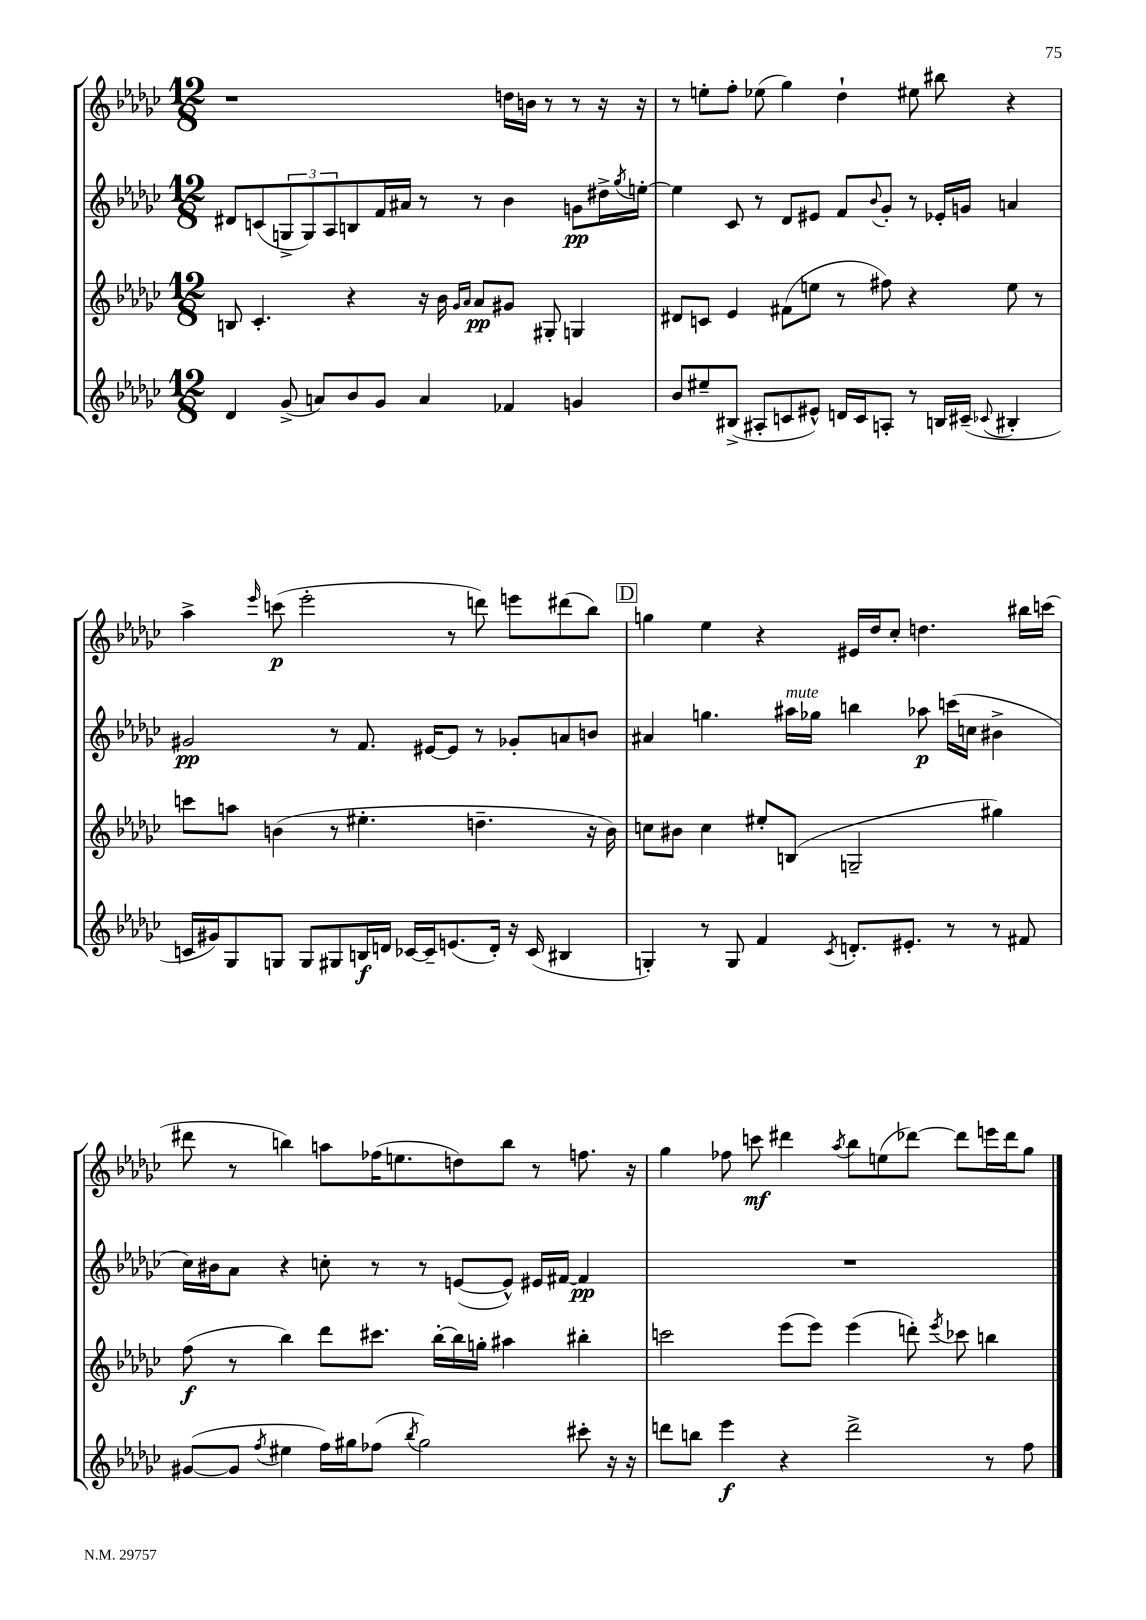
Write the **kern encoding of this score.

**kern	**dynam	**kern	**dynam	**kern	**dynam	**kern	**dynam
*part4	*part4	*part3	*part3	*part2	*part2	*part1	*part1
*staff4	*staff4	*staff3	*staff3	*staff2	*staff2	*staff1	*staff1
*clefG2	*	*clefG2	*	*clefG2	*	*clefG2	*
*k[b-e-a-d-g-c-]	*	*k[b-e-a-d-g-c-]	*	*k[b-e-a-d-g-c-]	*	*k[b-e-a-d-g-c-]	*
*M12/8	*	*M12/8	*	*M12/8	*	*M12/8	*
=122	=122	=122	=122	=122	=122	=122	=122
4d-/	.	8Bn/	.	8d#X/L	.	1r	.
.	.	4.c-'/	.	(8cn/	.	.	.
(8g-^/	.	.	.	12Gn^/	.	.	.
.	.	.	.	12G/)	.	.	.
8an/L)	.	.	.	.	.	.	.
.	.	.	.	12A-/	.	.	.
8b-/	.	4r	.	8Bn/	.	.	.
8g-/J	.	.	.	16f/L	.	.	.
.	.	.	.	16a#X/JJ	.	.	.
4a/	.	16r	.	8r	.	.	.
.	.	16b-\	.	.	.	.	.
.	.	16qqg-/LL	.	.	.	.	.
.	.	16qqa-/JJ	.	.	.	.	.
.	.	8a-/L	pp	8r	.	.	.
4f-X/	.	8g#X/J	.	4b-\	.	16ddn\LL	.
.	.	.	.	.	.	16bn\JJ	.
.	.	8G#X'/	.	.	.	8r	.
4gn/	.	4Gn/	.	8gn\L	pp	8r	.
.	.	.	.	16dd#X^\L	.	16r	.
.	.	.	.	8qgg-/	.	.	.
.	.	.	.	[16een'\JJ	.	16r	.
=123	=123	=123	=123	=123	=123	=123	=123
8b-/L	.	8d#X/L	.	4ee\]	.	8r	.
8ee#X~/	.	8cn/J	.	.	.	8een'\L	.
(8B#X^/J	.	4e-/	.	8c-/	.	8ff'\J	.
8A#X'/L	.	.	.	8r	.	(8ee-X\	.
8cn/	.	(8f#X\L	.	8d-/L	.	4gg-\)	.
8e#X^^/J)	.	8een\J	.	8e#X/J	.	.	.
16dn/LL	.	8r	.	8f/L	.	4dd-`\	.
16c/J	.	.	.	.	.	.	.
.	.	.	.	8qqb-/	.	.	.
8An'/J	.	8ff#X\)	.	8g-'/J	.	.	.
8r	.	4r	.	8r	.	8ee#X\	.
16Bn/LL	.	.	.	16e-X'/LL	.	8bb#X\	.
(16c#X~/JJ	.	.	.	16gn/JJ	.	.	.
8qqc-X/	.	.	.	.	.	.	.
4B#X'/	.	8ee\	.	4an/	.	4r	.
.	.	8r	.	.	.	.	.
!!LO:LB:g=z
=124	=124	=124	=124	=124	=124	=124	=124
16cn/LL	.	8cccn\L	.	2g#X/	pp	4aa-^\	.
16g#X/J)	.	.	.	.	.	.	.
8G-/	.	8aan\J	.	.	.	.	.
.	.	.	.	.	.	16qqeee-/	.
8Gn/J	.	(4bn\	.	.	.	(8cccn\	p
8G/L	.	.	.	.	.	2eee-'\	.
8G#X/	.	8r	.	8r	.	.	.
16Bn/L	f	4.ee#X'\	.	8.f/	.	.	.
16dn/JJ	.	.	.	.	.	.	.
[16c-X/LL	.	.	.	.	.	.	.
16c-~/J]	.	.	.	[16e#X/KL	.	.	.
(8.en/	.	.	.	8e#/J]	.	8r	.
.	.	4.ddn~\	.	8r	.	8dddn\)	.
16d'/Jk)	.	.	.	.	.	.	.
16r	.	.	.	8g-X'/L	.	8eeen\L	.
(16c-/	.	.	.	.	.	.	.
4B#X/	.	.	.	8an/	.	(8ddd#X\	.
.	.	16r	.	8bn/J	.	8bb-\J)	.
.	.	16b\)	.	.	.	.	.
!!LO:REH:place=s1:t=D
=125	=125	=125	=125	=125	=125	=125	=125
4Gn'/)	.	8ccn\L	.	4a#X/	.	4ggn\	.
.	.	8b#X\J	.	.	.	.	.
8r	.	4cc\	.	4.ggn\	.	4ee-\	.
8G/	.	.	.	.	.	.	.
4f/	.	8ee#X'/L	.	.	.	4r	.
!	!	!	!	!LO:TX:a:i:t=mute	!	!	!
.	.	(8Bn/J	.	16aa#X\LL	.	.	.
.	.	.	.	16gg-X\JJ	.	.	.
8qc-/	.	.	.	.	.	.	.
8.dn'/L	.	2Gn~/	.	4bbn\	.	16e#X/LL	.
.	.	.	.	.	.	16dd-/J	.
.	.	.	.	.	.	8cc-'/J	.
8.e#X'/J	.	.	.	.	.	.	.
.	.	.	.	8aa-X\	p	4.ddn\	.
8r	.	.	.	(16cccn\LL	.	.	.
.	.	.	.	16ccn\JJ	.	.	.
8r	.	4gg#X\)	.	4b#X^\	.	.	.
8f#X/	.	.	.	.	.	16bb#X\LL	.
.	.	.	.	.	.	(16cccn\JJ	.
!!LO:LB:g=z
=126	=126	=126	=126	=126	=126	=126	=126
([8g#X/L	.	(8ff\	f	16cc-\LL)	.	8ddd#X\	.
.	.	.	.	16b#X\J	.	.	.
8g#/J]	.	8r	.	8a-\J	.	8r	.
8qff/	.	.	.	.	.	.	.
4ee#X\	.	4bb-\)	.	4r	.	4bbn\)	.
16ff\LL)	.	8ddd-\L	.	8ccn'\	.	8aan\L	.
16gg#X\J	.	.	.	.	.	.	.
(8ff-X\J	.	8.ccc#X\J	.	8r	.	(16ff-X\K	.
.	.	.	.	.	.	8.een\	.
8qbb-/	.	.	.	.	.	.	.
2gg#\)	.	.	.	8r	.	.	.
.	.	[16bb-'\LL	.	.	.	.	.
.	.	16bb-\]	.	([8en/L	.	8ddn\)	.
.	.	16ggn'\JJ	.	.	.	.	.
.	.	4aa#X\	.	8e^^/J])	.	8bb\J	.
.	.	.	.	16e#X/LL	.	8r	.
.	.	.	.	[16f#X/JJ	.	.	.
8ccc#X'\	.	4bb#X'\	.	4f#/]	pp	8.ffn\	.
16r	.	.	.	.	.	.	.
16r	.	.	.	.	.	16r	.
=127	=127	=127	=127	=127	=127	=127	=127
8dddn\L	.	2cccn\	.	1.r	.	4gg-\	.
8bbn\J	.	.	.	.	.	.	.
4eee-\	f	.	.	.	.	8ff-X\	.
.	.	.	.	.	.	8cccn\	mf
4r	.	(8eee-\L	.	.	.	4ddd#X\	.
.	.	8eee-\J)	.	.	.	.	.
.	.	.	.	.	.	8qaa-/	.
2ddd^\	.	(4eee-\	.	.	.	8bb-\L	.
.	.	.	.	.	.	(8een\	.
.	.	8dddn'\)	.	.	.	[8ddd-X\J)	.
.	.	8qeee-/	.	.	.	.	.
.	.	8ccc-X\	.	.	.	8ddd-\L]	.
8r	.	4bbn\	.	.	.	16eeen\L	.
.	.	.	.	.	.	16ddd-\J	.
8ff\	.	.	.	.	.	8gg-\J	.
==	==	==	==	==	==	==	==
*-	*-	*-	*-	*-	*-	*-	*-
